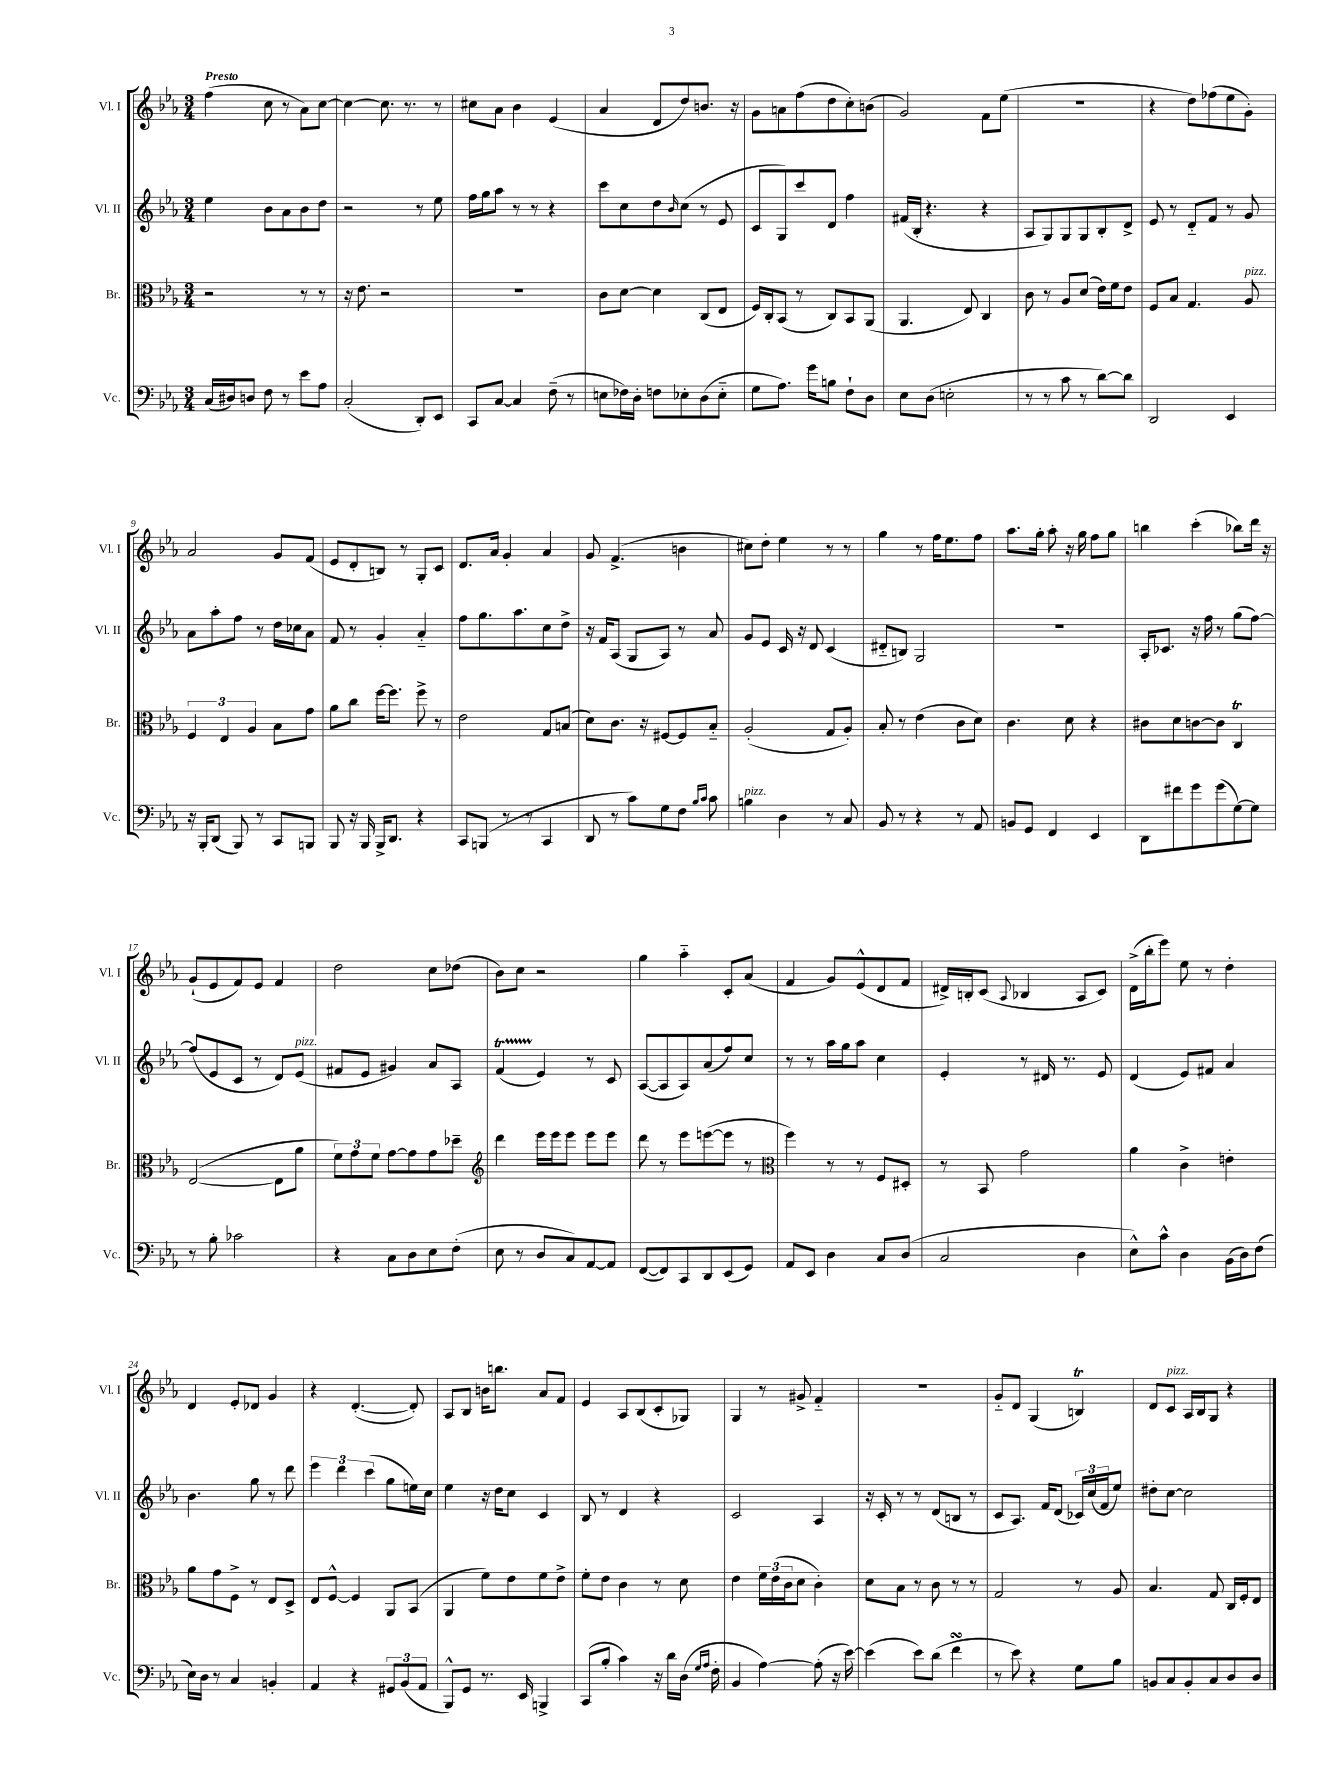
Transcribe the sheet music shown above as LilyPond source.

<<
\new StaffGroup <<
\new Staff = "s0" \with { instrumentName = "Vl. I" shortInstrumentName = "Vl. I" } {
    \clef treble \key ees \major \numericTimeSignature \time 3/4 \tempo "Presto"
    f''4( c''8 r8 aes'8) c''8~ |
    c''4~ c''8. r8. r8 |
    cis''8 aes'8 bes'4 ees'4( |
    aes'4 d'8 d''8) b'8. r16 |
    g'8 a'8 f''8( d''8 c''8-.) b'8( |
    g'2) f'8 ees''8( |
    R2. |
    r4 d''8) fes''8( ees''8 g'8-.) |
    aes'2 g'8 f'8( |
    ees'8 d'8-. b8) r8 g8-. c'8 |
    d'8. aes'16 g'4-. aes'4 |
    g'8 f'4.->( b'4 |
    cis''8) d''8-. ees''4 r8 r8 |
    g''4 r8 f''16 ees''8. f''8 |
    aes''8. g''16-. aes''8-. r16 g''16 f''8 g''8 |
    b''4 c'''4-.( bes''8) d'''16 r16 |
    g'8-!( ees'8 f'8) ees'8 f'4 |
    d''2 c''8 des''8( |
    bes'8) c''8 r2 |
    g''4 aes''4-_ c'8-. aes'8( |
    f'4 g'8) ees'8-^( d'8 f'8 |
    dis'16->) b16-. c'8( \appoggiatura { aes8 } bes4 aes8 c'8) |
    d'16->( bes''16-. ees'''8) ees''8 r8 d''4-. |
    d'4 ees'8-. des'8 g'4 |
    r4 d'4.~-.( d'8-.) |
    aes8 bes8 b'16 b''8. aes'8 f'8 |
    ees'4 aes8 bes8( c'8-. ges8) |
    g4 r8 gis'8-> f'4-_ |
    R2. |
    g'8-_ d'8 g4( b4\trill) |
    d'8 c'8^\markup { \italic "pizz." } aes16 bes16 g8 r4 \bar "|." |
}
\new Staff = "s1" \with { instrumentName = "Vl. II" shortInstrumentName = "Vl. II" } {
    \clef treble \key ees \major \numericTimeSignature \time 3/4
    ees''4 bes'8 aes'8 bes'8 d''8 |
    r2 r8 ees''8 |
    f''16 g''16 aes''8 r8 r8 r4 |
    c'''8 c''8 d''8 \grace { bes'16 } c''8( r8 ees'8 |
    c'8 g8) c'''8 d'8 f''4 |
    fis'16( bes16-. r4. r4 |
    aes8 g8) g8 g8 bes8-. d'8-> |
    ees'8 r8 d'8-_ f'8 r8 g'8 |
    aes'8 aes''8-. f''8 r8 d''16 ces''16 aes'8 |
    f'8 r8 g'4-. aes'4-_ |
    f''8 g''8. aes''8. c''8 d''8-> |
    r16 f'16 aes8( g8 aes8) r8 aes'8 |
    g'8 ees'8 c'16 r16 d'8 c'4( |
    dis'8-_ b8) g2 |
    R2. |
    aes16-. ces'8. r16 f''16 r8 g''8( f''8~) |
    f''8( ees'8 c'8 r8 d'8) ees'8^\markup { \italic "pizz." }( |
    fis'8 ees'8 gis'4) aes'8 aes8 |
    f'4\startTrillSpan( ees'4\stopTrillSpan) r8 c'8 |
    aes8~( aes8 aes8) aes'8( f''8) c''8 |
    r8 r8 aes''16 g''16 aes''8 c''4 |
    ees'4-. r8 dis'16 r8. ees'8 |
    d'4( ees'8) fis'8 aes'4 |
    bes'4. g''8 r8 d'''8 |
    \tuplet 3/2 { ees'''4 d'''4 c'''4( } g''8 e''16) c''16 |
    ees''4 r16 d''16 c''8 c'4 |
    bes8 r8 d'4 r4 |
    c'2 aes4 |
    r16 c'16-. r8 r8 d'8( b8 r8 |
    c'8 aes8.) f'16 d'8( \tuplet 3/2 { ces'16) c''16( f'16 } ees''8) |
    dis''8-. c''8~ c''2 \bar "|." |
}
\new Staff = "s2" \with { instrumentName = "Br." shortInstrumentName = "Br." } {
    \clef alto \key ees \major \numericTimeSignature \time 3/4
    r2 r8 r8 |
    r16 ees'8. r2 |
    R2. |
    c'8 d'8~ d'4 c8( ees8 |
    f16) c16-. bes,8( r8 c8) bes,8 aes,8( |
    aes,4. ees8) c4 |
    c'8 r8 aes8 d'8( ees'16) f'16 ees'8 |
    f8 bes8 g4. aes8^\markup { \italic "pizz." } |
    \tuplet 3/2 { f4 ees4 aes4 } bes8 g'8 |
    aes'8 c''8 f''16~ f''8. f''8-> r8 |
    ees'2 g8 b8( |
    d'8) c'8. r16 fis8~ fis8 bes8-_ |
    aes2-.( g8 aes8-.) |
    bes8-. r8 ees'4( c'8 d'8) |
    c'4. d'8 r4 |
    cis'8 d'8 c'8~ c'8 c4\trill |
    ees2~( ees8 aes'8 |
    \tuplet 3/2 { f'8) g'8 f'8 } g'8~ g'8 g'8 des''8-- |
    \clef treble d'''4 ees'''16 ees'''16 ees'''8 ees'''8 ees'''8 |
    d'''8 r8 ees'''8 e'''8~( e'''8 r8 |
    \clef alto f''4) r8 r8 f8 dis8-. |
    r8 bes,8 g'2 |
    aes'4 c'4-> e'4-. |
    aes'8 g'8 f8-> r8 ees8 d8-> |
    ees8 f8~-^ f4 aes,8 bes,8( |
    aes,4 f'8) ees'8 f'8 ees'8-> |
    f'8-. ees'8 c'4 r8 d'8 |
    ees'4 \tuplet 3/2 { f'16 ees'16( c'16 } d'8 c'4-.) |
    d'8 bes8 r8 c'8 r8 r8 |
    g2 r8 aes8 |
    bes4. g8 c16 f16-. ees8 \bar "|." |
}
\new Staff = "s3" \with { instrumentName = "Vc." shortInstrumentName = "Vc." } {
    \clef bass \key ees \major \numericTimeSignature \time 3/4
    c16( dis16) d8 f8 r8 ees'8 aes8 |
    c2-.( d,8-.) ees,8 |
    c,8 c8~ c4 f8--( r8 |
    e8 fes16) d16-. f8 ees8-. d8( ees8-_ |
    g8 aes8.) g'16 b8 f8-! d8 |
    ees8 d8( e2-. |
    r8 r8 c'8 r8 d'8~) d'8 |
    d,2 ees,4 |
    r16 bes,,16-. d,8( bes,,8) r8 c,8 b,,8 |
    bes,,8 r16 bes,,16 bes,,16-> d,8. r4 |
    c,8 b,,8( r8 r8 c,4 |
    d,8 r8 c'8) g8 f8 \grace { bes16 c'16 } c'8 |
    b4^\markup { \italic "pizz." } d4 r8 c8 |
    bes,8 r8 r4 r8 aes,8 |
    b,8 g,8 f,4 ees,4 |
    d,8 fis'8 g'8 g'8( g8~) g8 |
    r8 bes8-. ces'2 |
    r4 c8 d8 ees8 f8-.( |
    ees8 r8 d8 c8) aes,8~ aes,8 |
    f,8~( f,8) c,8 d,8 ees,8( g,8) |
    aes,8 ees,8 d4 c8 d8( |
    c2 d4 |
    ees8-^) c'8-^ d4 bes,16( d16) f8( |
    ees16) d16 r8 c4 b,4-. |
    aes,4 r4 \tuplet 3/2 { gis,8 bes,8( aes,8 } |
    bes,,8-^) g,8 r8. ees,16 b,,4-> |
    c,8( bes8-. c'4) r16 d'16 d16( \grace { g16 aes16 } f16-. |
    bes,4 aes4~) aes8-.( r16 ees'16~) |
    ees'4( ees'8) d'8( f'4\turn |
    r8 ees'8) r4 g8 bes8 |
    b,8 c8 b,8-. c8 d8 d8 \bar "|." |
}
>>
>>
